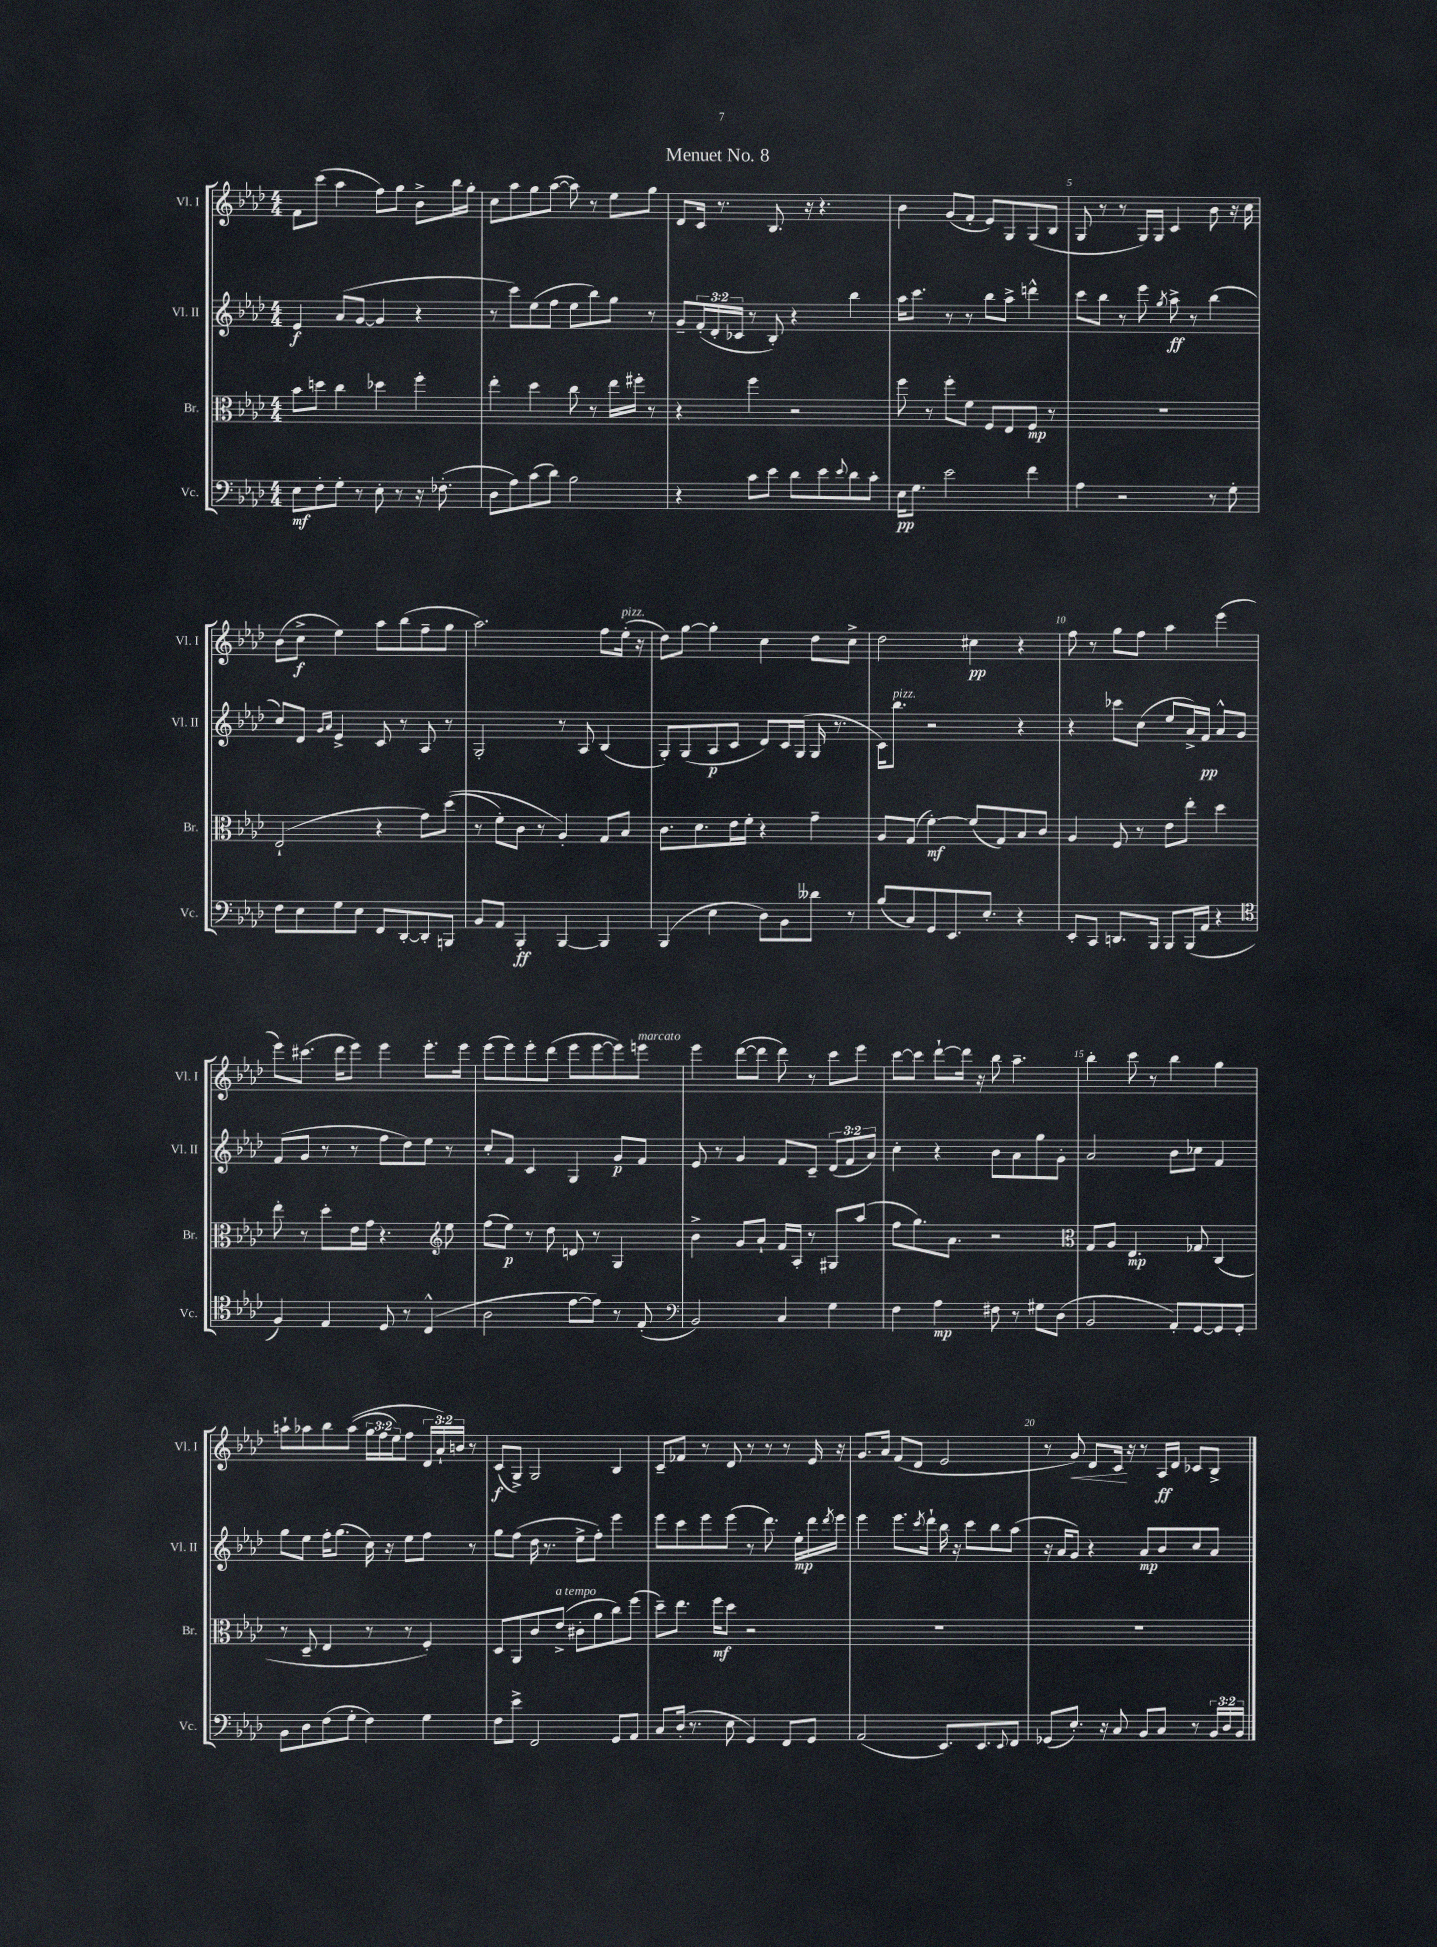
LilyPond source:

\header { title = "Menuet No. 8" }
<<
\new StaffGroup <<
\new Staff = "s0" \with { instrumentName = "Vl. I" shortInstrumentName = "Vl. I" } {
    \clef treble \key aes \major \numericTimeSignature \time 4/4 \override Staff.TupletNumber.text = #tuplet-number::calc-fraction-text
    f'8 c'''8( aes''4 f''8) g''8 bes'8-> bes''16 g''16-. |
    c''8 aes''8 g''8 aes''8~( aes''8) r8 ees''8 g''8 |
    des'8 c'16 r8. bes8. r16 r4. |
    bes'4 g'8( f'8-. ees'8) g8 g8( bes8 |
    g8 r8 r8 g16) g16 c'4 bes'8 r16 c''16 |
    bes'8( c''8->\f ees''4) aes''8 bes''8( f''8-- g''8 |
    aes''2.) f''8 ees''16-.^\markup { \italic "pizz." }( r16 |
    des''8) g''8~ g''4-. c''4 des''8 c''8-> |
    des''2 cis''4\pp r4 |
    f''8 r8 g''8 f''8 aes''4 ees'''4( |
    ees'''8) cis'''8.( des'''16 ees'''8) ees'''4 ees'''8.-. ees'''16 |
    ees'''8( ees'''8) ees'''8-. des'''8( ees'''8 ees'''8~ ees'''8) e'''8^\markup { \italic "marcato" } |
    ees'''4 des'''8~( des'''8 des'''8) r8 c'''8 ees'''8 |
    c'''8~ c'''8 des'''8~-! des'''16 r16 bes''8 aes''4.-- |
    bes''4-. c'''8 r8 bes''4 g''4 |
    a''8-! aes''8 bes''8 aes''8(\( \tuplet 3/2 { g''16 f''16 ees''16) } f''8 \tuplet 3/2 { des'16 aes'16-!\) b'16 } r8 |
    c'8\f( g8->) g2 bes4 |
    c'8-- fes'8 r8 des'8 r8 r8 r8 ees'16 r16 |
    g'8. aes'16 f'8( des'8 ees'2 |
    r8 g'8\<) des'8 c'16\! r16 r8 aes16\ff des'16 ces'8 bes8-> \bar "|." |
}
\new Staff = "s1" \with { instrumentName = "Vl. II" shortInstrumentName = "Vl. II" } {
    \clef treble \key aes \major \numericTimeSignature \time 4/4 \override Staff.TupletNumber.text = #tuplet-number::calc-fraction-text
    ees'4\f aes'8( g'8~ g'4 r4 |
    r8 c'''8) ees''8( f''8 ees''8 bes''8) g''8 r8 |
    g'8-- \tuplet 3/2 { f'16-.( des'16-. ces'16 } r8 bes8-.) r4 bes''4 |
    aes''16 c'''8. r8 r8 bes''8 aes''8-> d'''4-^ |
    c'''8 bes''8 r8 ees'''8 \acciaccatura { g''8 } aes''8->\ff r8 bes''4( |
    c''8) des'8 \grace { g'16 aes'16 } ees'4-> c'8 r8 aes8 r8 |
    g2-. r8 aes8 bes4( |
    g8-.) g8( aes8\p c'8 des'8) c'16 g16( g16 r8. |
    c'16) bes''8.^\markup { \italic "pizz." } r2 r4 |
    r4 ces'''8 c''8( ees''8 aes'16->) f'16\pp aes'8-^ g'8 |
    f'8( g'8 r8 r8 f''8 des''8) ees''8 r8 |
    c''8-. f'8 c'4 g4 g'8\p f'8 |
    ees'8 r8 g'4 f'8 c'8-- \tuplet 3/2 { des'8( f'8 aes'8) } |
    c''4-. r4 bes'8 aes'8 g''8 g'8-. |
    aes'2 bes'8 ces''8 f'4 |
    g''8 ees''8 f''16-. g''8.( c''16) r16 ees''8 f''8 r8 |
    g''8 f''8( des''16 r8. ees''8-> f''8-.) ees'''4 |
    ees'''8 c'''8 ees'''8 ees'''8( r8 des'''8.) ees''16-.\mp des'''16 \acciaccatura { des'''8 } ees'''16 |
    ees'''4 ees'''8. \acciaccatura { c'''8 } des'''16-! bes''16 r16 c'''8 bes''8 aes''8( |
    r16 aes'16 g'8) r4 aes'8\mp bes'8 c''8 aes'8 \bar "|." |
}
\new Staff = "s2" \with { instrumentName = "Br." shortInstrumentName = "Br." } {
    \clef alto \key aes \major \numericTimeSignature \time 4/4
    bes'8 d''8 c''4 des''4 f''4-. |
    ees''4-. des''4 c''8 r8 ees''16 fis''16-. r8 |
    r4 f''4 r2 |
    f''8 r8 f''8-. f'8 f8 ees8 f8\mp r8 |
    r1 |
    ees2-!( r4 g'8) des''8(\( |
    r8 f'8-.) c'8 r8 aes4-.\) g8 bes8 |
    c'8. des'8. ees'16 f'16-. r4 g'4-- |
    aes8 g8( f'4~-.\mf) f'8( g8) bes8 c'8 |
    aes4 f8 r8 ees'8 ees''8-. des''4 |
    ees''8-. r8 des''8-. ees'16 g'16 r4. \clef treble ees''8 |
    f''8( ees''8\p) r8 des''8 d'8 r8 g4 |
    bes'4-> g'8 aes'8-! f'16 aes16-. r8 gis8 aes''8( |
    f''8 g''8.) aes'8. r2 |
    \clef alto g8 aes8 ees4.\mp ges8 c4( |
    r8 des8-- ees4 r8 r8 f4-.) |
    des8 aes,8 c'8 ees'8->^\markup { \italic "a tempo" }( cis'8-. aes'8 c''8) f''8( |
    des''8--) ees''8. f''16\mf des''8 r2 |
    R1 |
    R1 \bar "|." |
}
\new Staff = "s3" \with { instrumentName = "Vc." shortInstrumentName = "Vc." } {
    \clef bass \key aes \major \numericTimeSignature \time 4/4 \override Staff.TupletNumber.text = #tuplet-number::calc-fraction-text
    ees8\mf f8-. g8-. r8 ees8-. r8 r16 fes8.-.( |
    des8 aes8) c'8( des'8) bes2 |
    r4 c'8 ees'8 des'8 ees'8 \appoggiatura { ees'8 } des'8 c'8-. |
    ees16\pp g8. ees'2 f'4 |
    aes4 r2 r8 g8-. |
    f8 ees8 g8 ees8 f,8 des,8~-. des,8-. b,,8 |
    bes,8 aes,8 bes,,4-.\ff bes,,4~ bes,,4 |
    bes,,4( ees4 des8) bes,8 deses'8 r8 |
    bes8( c8) g,8 ees,8. ees8.-. r4 |
    ees,8-. c,8 d,8. bes,,16 bes,,8 bes,,16( aes,16 r4 |
    \clef tenor f4) ees4 des8 r8 c4-^( |
    aes2 ees'8~ ees'8) r8 ees8-.( |
    \clef bass bes,2) c4 g4 |
    f4 aes4\mp fis8 r8 gis8 des8( |
    bes,2 aes,8-.) g,8~ g,8 g,8-. |
    bes,8 des8 f8( g8-. f4) g4 |
    f8 ees'8-> f,2 g,8 aes,8 |
    c8 des16-.( r8. ees8 g,4) f,8 g,8 |
    aes,2( ees,8.) ees,8. \appoggiatura { ees,8 } f,8 |
    ges,8( ees8.-.) r16 c8 bes,8 c8 r8 \tuplet 3/2 { bes,16 des16 bes,16 } \bar "|." |
}
>>
>>
\layout { \context { \Score \override BarNumber.break-visibility = ##(#f #t #t) barNumberVisibility = #(every-nth-bar-number-visible 5) } }
